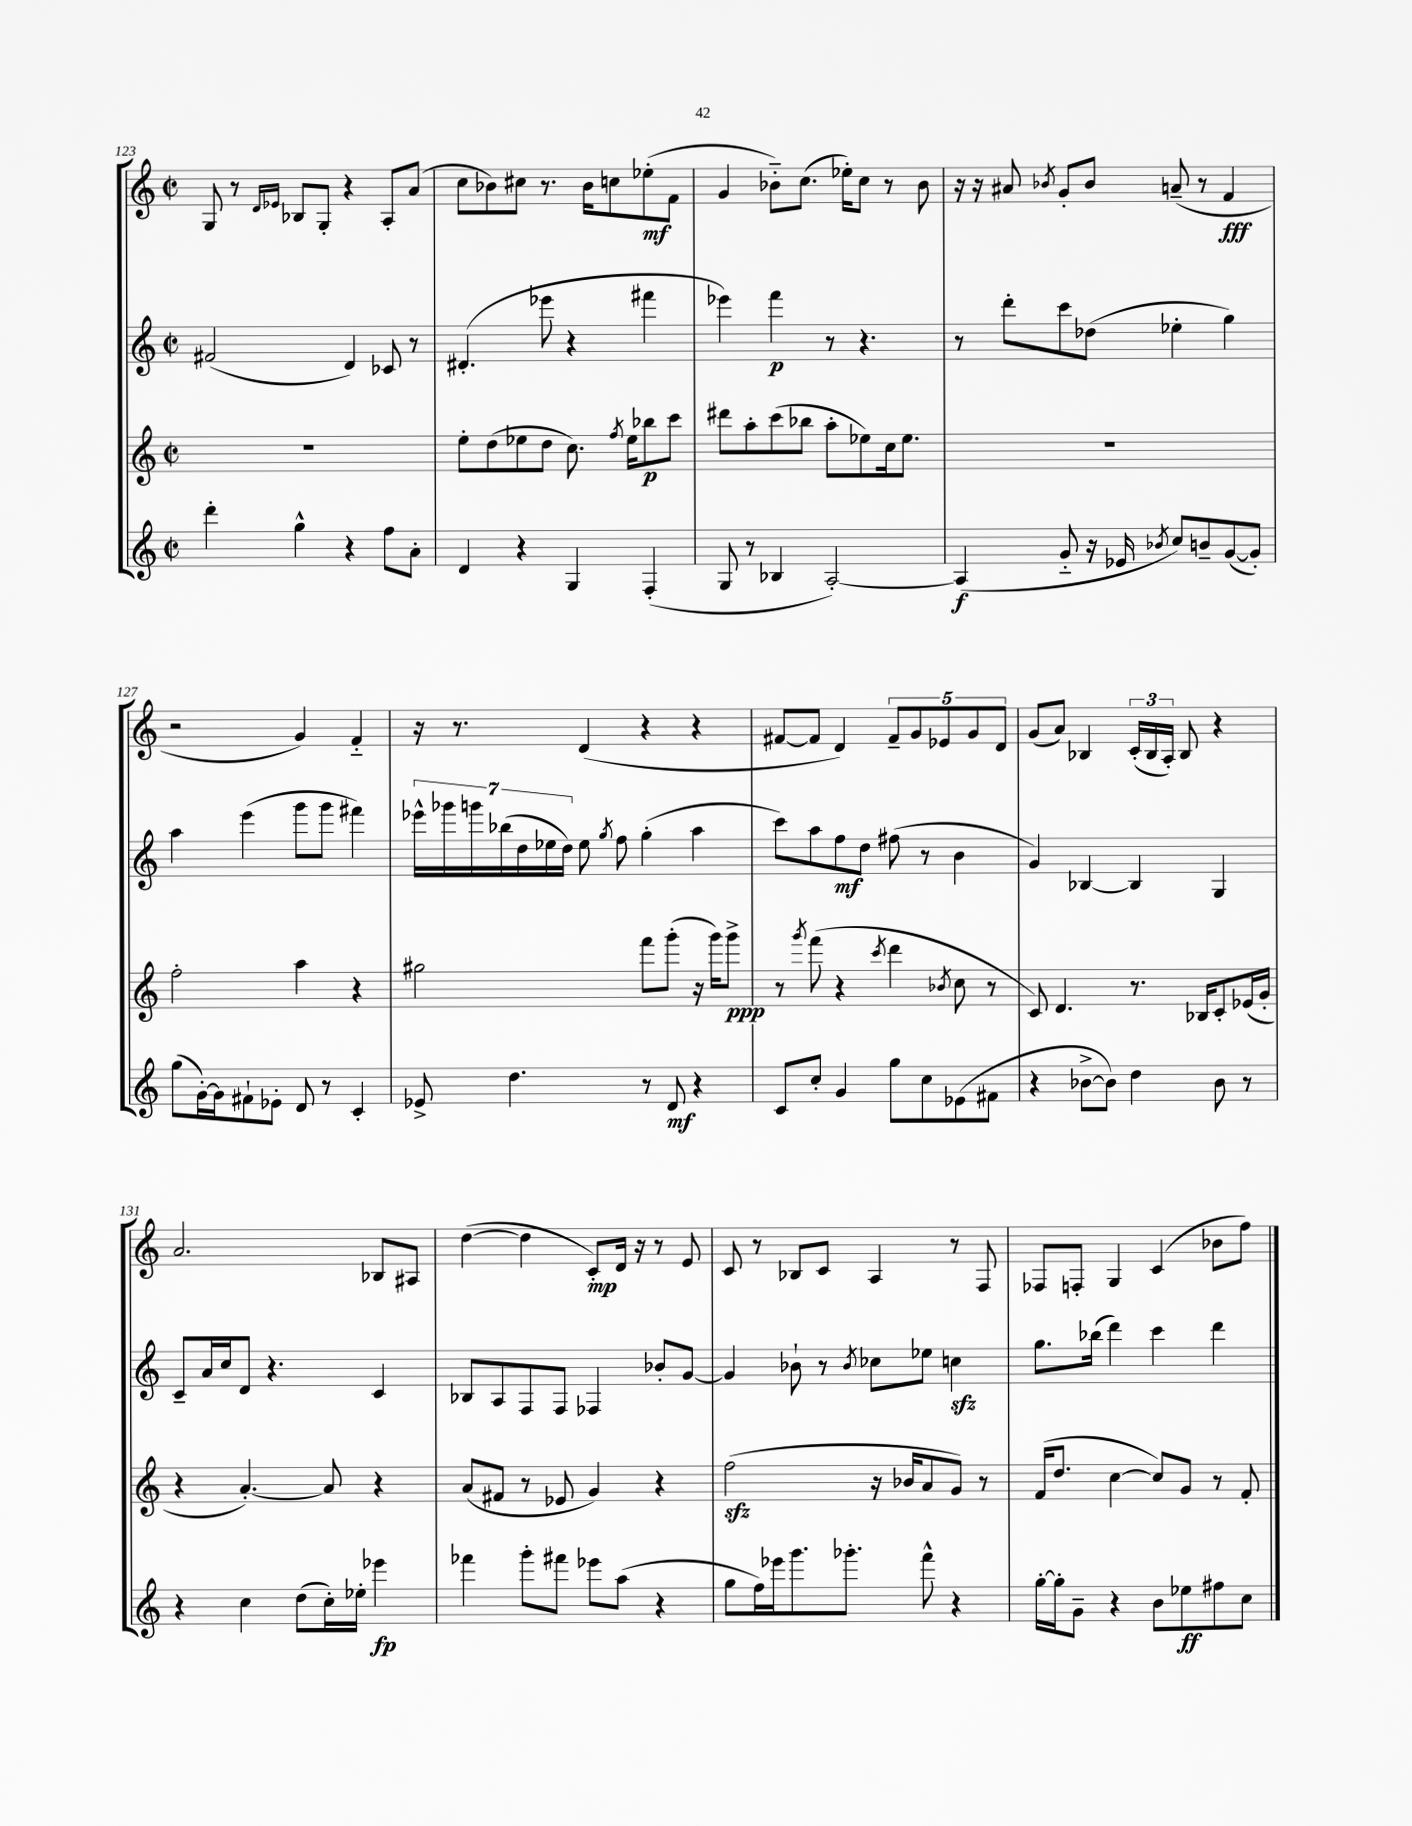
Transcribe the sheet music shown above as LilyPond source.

<<
\new StaffGroup <<
\new Staff = "s0" {
    \clef treble \key c \major \defaultTimeSignature \time 2/2
    \autoBeamOff g8 r8 \grace { d'16[ ees'16] } bes8[ g8]-. r4 a8[-. a'8]( |
    c''8[ bes'8) cis''8] r8. bes'16[ c''8 ees''8-.\mf( f'8] |
    g'4 bes'8[-_) c''8.]( ees''16[-.) c''8] r8 bes'8 |
    r16 r16 ais'8 \acciaccatura { bes'8 } g'8[-. bes'8] a'8--( r8 f'4\fff |
    r2 g'4) f'4-_ |
    r16 r8. d'4( r4 r4 |
    fis'8[~ fis'8] d'4) \tuplet 5/4 { fis'8[-- g'8 ees'8 g'8 d'8] } |
    g'8[( a'8]) bes4 \tuplet 3/2 { c'16[-.( bes16 a16]-.) } bes8 r4 |
    a'2. bes8[ ais8] |
    d''4~( d''4 c'8[-.\mp) d'16] r16 r8 e'8 |
    c'8 r8 bes8[ c'8] a4 r8 f8 |
    fes8[ f8]-. g4 c'4( bes'8[ f''8]) \bar "|." |
}
\new Staff = "s1" {
    \clef treble \key c \major \defaultTimeSignature \time 2/2
    \autoBeamOff fis'2( d'4) ces'8 r8 |
    dis'4.-.( ees'''8 r4 fis'''4 |
    ees'''4) f'''4\p r8 r4. |
    r8 d'''8[-. c'''8 des''8]( ees''4-. g''4) |
    a''4 e'''4( g'''8[ g'''8] fis'''4) |
    \tuplet 7/4 { ees'''16[-^ ges'''16 g'''16 bes''16( d''16 ees''16 d''16]) } ees''8 \acciaccatura { g''8 } f''8 g''4-.( a''4 |
    c'''8[) a''8 f''8\mf d''8] fis''8( r8 b'4 |
    g'4) bes4~ bes4 g4 |
    c'8[-- a'16 c''16 d'8] r4. c'4 |
    bes8[ a8 f8 f8] fes4 bes'8[-. g'8]~ |
    g'4 bes'8-! r8 \acciaccatura { bes'8 } ces''8[ ees''8] c''4\sfz |
    g''8.[ bes''16]( d'''4) c'''4 d'''4 \bar "|." |
}
\new Staff = "s2" {
    \clef treble \key c \major \defaultTimeSignature \time 2/2
    \autoBeamOff R1 |
    e''8[-. d''8( ees''8 d''8] c''8.) \acciaccatura { f''8 } ees''16[ bes''8\p c'''8] |
    dis'''8[ a''8-. c'''8( bes''8] a''8[-. ees''8) c''16 ees''8.] |
    R1 |
    f''2-. a''4 r4 |
    gis''2 f'''8[ g'''8]-.( r16 g'''16[) g'''8]->\ppp |
    r8 \acciaccatura { g'''8 } f'''8( r4 \acciaccatura { c'''8 } d'''4 \acciaccatura { bes'8 } c''8 r8 |
    c'8) d'4. r8. bes16[ c'8-. ees'16( g'16]-. |
    r4 a'4.~-.) a'8 r4 |
    a'8[( fis'8] r8 ees'8 g'4) r4 |
    f''2\sfz( r16 bes'16[ a'8 g'8]) r8 |
    f'16[( d''8.] c''4~ c''8[) g'8] r8 f'8-. \bar "|." |
}
\new Staff = "s3" {
    \clef treble \key c \major \defaultTimeSignature \time 2/2
    \autoBeamOff d'''4-. g''4-^ r4 f''8[ a'8]-. |
    d'4 r4 g4 f4-.( |
    g8 r8 bes4 a2~-.) |
    a4\f( g'8-_ r16 ees'16 \acciaccatura { bes'8 } c''8[) b'8-- g'8~( g'8]-.) |
    g''8[( g'16~-.) g'16 fis'8-! ees'8]-. d'8 r8 c'4-. |
    ees'8-> d''4. r8 d'8\mf r4 |
    c'8[ c''8]-. g'4 g''8[ c''8 ees'8( fis'8] |
    r4 bes'8[~-> bes'8]) d''4 bes'8 r8 |
    r4 c''4 d''8[( c''16-.) ees''16]-. ees'''4\fp |
    fes'''4 g'''8[-. fis'''8] ees'''8[ a''8]( r4 |
    g''8[ f''16) ees'''16 g'''8. ges'''8.]-. f'''8-^ r4 |
    g''16[~-. g''16-. g'8]-- r4 b'8[ ees''8\ff fis''8 c''8] \bar "|." |
}
>>
>>
\layout { \context { \Score currentBarNumber = #123 } }
